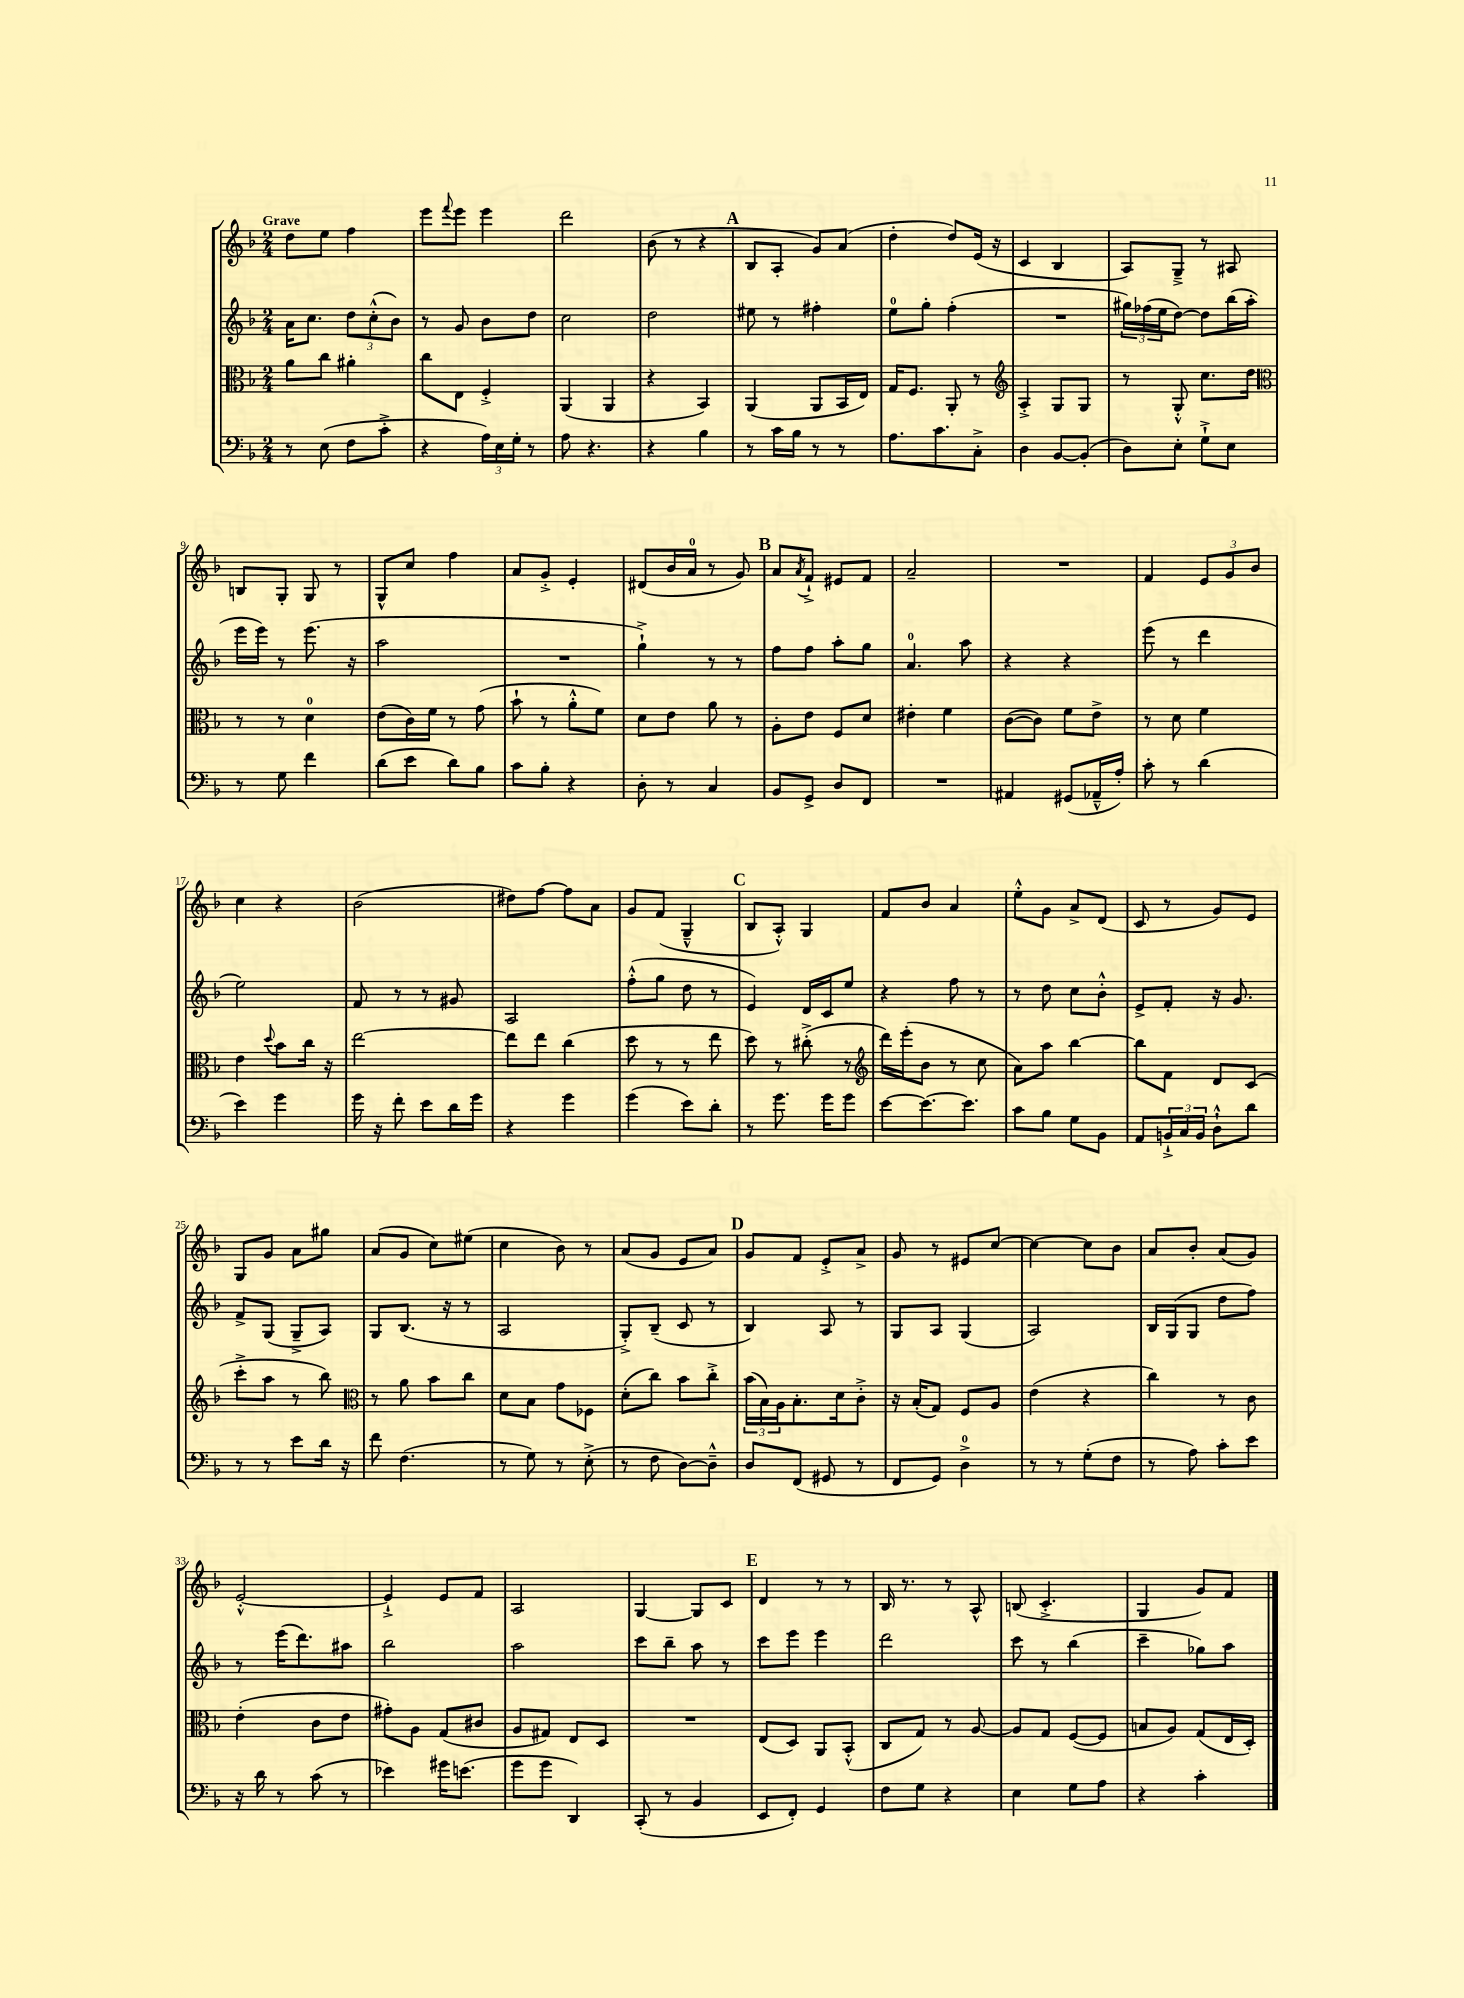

**kern	**kern	**kern	**kern
*staff4	*staff3	*staff2	*staff1
*clefF4	*clefC3	*clefG2	*clefG2
*k[b-]	*k[b-]	*k[b-]	*k[b-]
*M2/4	*M2/4	*M2/4	*M2/4
8r	8a	16a	8dd
.	.	8.cc	.
(8E	8cc	.	8ee
8F	4a#'	12dd	4ff
.	.	(12cc'^^	.
8c'^	.	.	.
.	.	12b-)	.
=	=	=	=
4r	8cc	8r	8eee
.	.	.	8qqfff
.	8E	8g	8eee
24A)	4F'^	8b-	4eee
24E	.	.	.
24G'	.	.	.
8r	.	8dd	.
=	=	=	=
8A	(4AA	2cc	2ddd
4.r	.	.	.
.	4AA	.	.
=	=	=	=
4r	4r	2dd	(8b-
.	.	.	8r
4B-	4BB-)	.	4r
=	=	=	=
8r	(4AA	8ee#	8B-
16c	.	8r	8A'
16B-	.	.	.
8r	8AA	4ff#'	8g)
8r	16BB-	.	(8a
.	16E)	.	.
=	=	=	=
8.A	16G	8ee	4dd'
.	8.F	.	.
.	.	8gg'	.
8.c	.	.	.
.	8AA'	(4ff'	8dd)
8C'^	8r	.	(16e
.	.	.	16r
=	=	=	=
*	*clefG2	*	*
4D	4A'^	2r	4c
[8BB-	8G	.	4B-
(8BB-']	8G	.	.
=	=	=	=
8D)	8r	24gg#)	8A)
.	.	(24ff-	.
.	.	24ee	.
8E'	8G'^^	[8dd)	8G~^
8G`^	8.cc	8dd]	8r
8E	.	(16bb-	8A#
.	16dd	16aa'	.
=	=	=	=
*	*clefC3	*	*
8r	8r	16eee	8B
.	.	16eee)	.
8G	8r	8r	8G'
4f	4d	(8.eee	8G
.	.	.	8r
.	.	16r	.
=	=	=	=
(8d	(8e	2aa	8G^^
8e	16c)	.	8cc
.	16f	.	.
8d)	8r	.	4ff
8B-	(8g	.	.
=	=	=	=
8c	8b-`	2r	8a
8B-'	8r	.	8g'^
4r	8a'^^	.	4e'
.	8f)	.	.
=	=	=	=
8D'	8d	4gg`^)	(8d#
8r	8e	.	16b-
.	.	.	16a
4C	8a	8r	8r
.	8r	8r	8g)
=	=	=	=
8BB-	8A'	8ff	8a
.	.	.	8qa
8GG^	8e	8ff	8f`^
8D	8F	8aa'	8e#
8FF	8d	8gg	8f
=	=	=	=
2r	4e#'	4.a	2a~
.	4f	.	.
.	.	8aa	.
=	=	=	=
4AA#	([8c	4r	2r
.	8c])	.	.
(8GG#	8f	4r	.
16AA-~^^	8e^	.	.
16A')	.	.	.
=	=	=	=
8c'	8r	(8eee	4f
8r	8d	8r	.
(4d	4f	4ddd	12e
.	.	.	12g
.	.	.	12b-
=	=	=	=
4e)	4e	2ee)	4cc
.	8qqdd	.	.
4g	8b-	.	4r
.	16cc	.	.
.	16r	.	.
=	=	=	=
16g	[2ee	8f	(2b-
16r	.	.	.
8f'	.	8r	.
8e	.	8r	.
16d	.	8g#	.
16g	.	.	.
=	=	=	=
4r	8ee]	2A	8dd#)
.	8ee	.	[8ff
4g	(4cc	.	8ff]
.	.	.	8a
=	=	=	=
(4g	8dd	(8ff'^^	8g
.	8r	8gg	(8f
8e)	8r	8dd	4G~^^
8d'	8ee	8r	.
=	=	=	=
8r	8dd)	4e)	8B-
8.g	8r	.	8A'^^)
.	(8cc#'^	16d	4G
16g	.	16c	.
8g	8r	8ee	.
=	=	=	=
*	*clefG2	*	*
[8e	16ddd)	4r	8f
.	(16eee'	.	.
8.e_	8b-	.	8b-
.	8r	8ff	4a
8.e]	.	.	.
.	8cc	8r	.
=	=	=	=
8c	8a)	8r	8ee'^^
8B-	8aa	8dd	8g
8G	[4bb-	8cc	8a^
8BB-	.	8b-'^^	(8d
=	=	=	=
8AA	8bb-]	8e^	8c
24BB`^	8f	8f'	8r
24C	.	.	.
24BB	.	.	.
8D`^^	8d	16r	8g)
.	.	8.g	.
8d	(8c	.	8e
=	=	=	=
8r	8ccc'^	8f^	8G
8r	8aa	(8G	8g
8e	8r	8G~^	8a
16d	8bb-)	8A)	8gg#
16r	.	.	.
=	=	=	=
*	*clefC3	*	*
8f	8r	8G	(8a
(4.F	8a	(8.B-	8g
.	8b-	.	8cc)
.	.	16r	.
.	8cc	8r	(8ee#
=	=	=	=
8r	8d	2A	4cc
8G)	8B-	.	.
8r	8g	.	8b-)
(8E'^	8F-	.	8r
=	=	=	=
8r	(8d'	8G'^)	(8a
8F	8cc)	(8B-~	8g
[8D)	8b-	8c	8e
8D~^^]	8cc'^	8r	8a)
=	=	=	=
8D	(24b-	4B-)	8g
.	24B-)	.	.
.	24A	.	.
(8FF	8.B-'	.	8f
8GG#	.	8A	8e'^
.	16d	.	.
8r	8c'^	8r	8a^
=	=	=	=
8FF	16r	8G	8g
.	(16B-'	.	.
8GG)	8G)	8A	8r
4D^	8F	(4G	8e#
.	8A	.	[8cc
=	=	=	=
8r	(4e	2A)	4cc_
8r	.	.	.
(8G'	4r	.	8cc]
8F	.	.	8b-
=	=	=	=
8r	4cc)	16B-	8a
.	.	(16G	.
8A)	.	8G	8b-'
8c'	8r	8dd	(8a
8e	8c	8ff)	8g)
=	=	=	=
16r	(4e'	8r	[2e'^^
16d	.	.	.
8r	.	(16eee	.
.	.	8.ddd)	.
(8c	8c	.	.
8r	8e	8aa#	.
=	=	=	=
4e-)	8g#')	2bb-	4e`^]
.	8A	.	.
16g#	(8G	.	8e
(8.e	.	.	.
.	8c#	.	8f
=	=	=	=
8g	8A	2aa	2A
8g	8G#)	.	.
4DD)	8E	.	.
.	8D	.	.
=	=	=	=
(8CC'	2r	8ccc	[4G
8r	.	8bb-~	.
4BB-	.	8aa	8G]
.	.	8r	8c
=	=	=	=
8EE	(8E	8ccc	4d
8FF')	8D)	8eee	.
4GG	8AA	4eee	8r
.	(8BB-'^^	.	8r
=	=	=	=
8F	8C	2ddd	16B-
.	.	.	8.r
8G	8G)	.	.
4r	8r	.	8r
.	[8A	.	8A^^
=	=	=	=
4E	8A]	8ccc	(8B
.	8G	8r	4.c'^
8G	([8F	(4bb-	.
8A	8F]	.	.
=	=	=	=
4r	8B	4ccc~	4G
.	8A)	.	.
4c'	(8G	8gg-)	8g)
.	16E	8aa	8f
.	16D')	.	.
==	==	==	==
*-	*-	*-	*-
